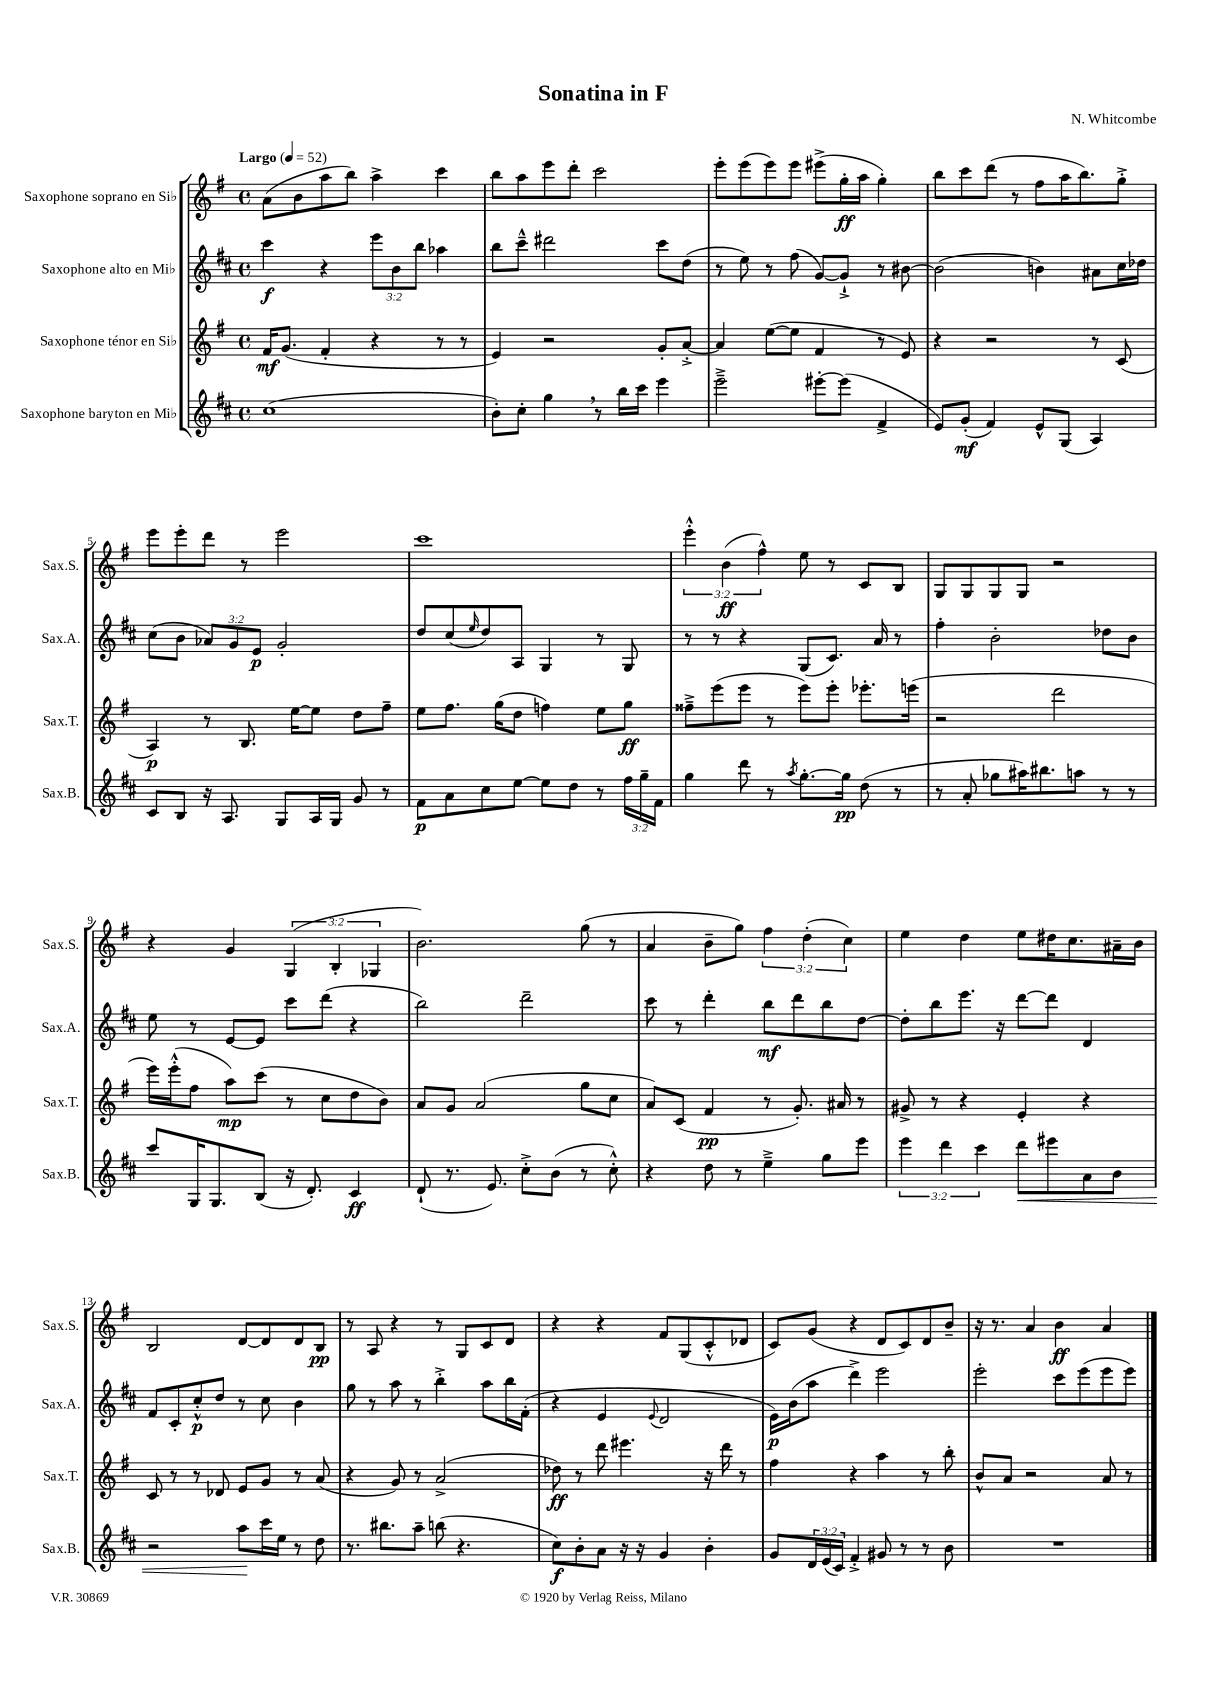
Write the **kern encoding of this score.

**kern	**dynam	**kern	**dynam	**kern	**dynam	**kern	**dynam
*part4	*part4	*part3	*part3	*part2	*part2	*part1	*part1
*staff4	*staff4	*staff3	*staff3	*staff2	*staff2	*staff1	*staff1
*I"Saxophone baryton en Mi♭	*	*I"Saxophone ténor en Si♭	*	*I"Saxophone alto en Mi♭	*	*I"Saxophone soprano en Si♭	*
*I'Sax.B.	*	*I'Sax.T.	*	*I'Sax.A.	*	*I'Sax.S.	*
*clefG2	*	*clefG2	*	*clefG2	*	*clefG2	*
*k[f#c#]	*	*k[f#]	*	*k[f#c#]	*	*k[f#]	*
*M4/4	*	*M4/4	*	*M4/4	*	*M4/4	*
*met(c)	*	*met(c)	*	*met(c)	*	*met(c)	*
*MM52	*	*MM52	*	*MM52	*	*MM52	*
=1	=1	=1	=1	=1	=1	=1	=1
!	!	!	!	!	!	!LO:TX:a:B:t=Largo	!
(1cc#	.	16f#/KL	mf	4ccc#\	f	(8a\L	.
.	.	(8.g/J	.	.	.	.	.
.	.	.	.	.	.	8b\	.
.	.	4f#'/	.	4r	.	8aa\	.
.	.	.	.	.	.	8bb\J)	.
.	.	4r	.	12eee\L	.	4aa^\	.
.	.	.	.	12b\	.	.	.
.	.	.	.	12bb\J	.	.	.
.	.	8r	.	4aa-X\	.	4ccc\	.
.	.	8r	.	.	.	.	.
=2	=2	=2	=2	=2	=2	=2	=2
8b'\L)	.	4e/)	.	8bb\L	.	8bb\L	.
8cc#'\J	.	.	.	8ccc#~^^\J	.	8aa\	.
4gg,\	.	2r	.	2ddd#X\	.	8eee\	.
.	.	.	.	.	.	8ddd'\J	.
8r	.	.	.	.	.	2ccc\	.
16bb\LL	.	.	.	.	.	.	.
16ccc#\JJ	.	.	.	.	.	.	.
4eee\	.	8g'/L	.	8ccc#\L	.	.	.
.	.	[8a'^/J	.	(8dd\J	.	.	.
=3	=3	=3	=3	=3	=3	=3	=3
2eee~^\	.	4a/]	.	8r	.	8eee'\L	.
.	.	.	.	8ee\)	.	(8eee\	.
.	.	([8ee\L	.	8r	.	8eee\)	.
.	.	8ee\J]	.	(8ff#\	.	8eee\J	.
[8eee#X'\L	.	4f#/	.	[8g/L)	.	(8eee#X^\L	.
(8eee#\J]	.	.	.	8g`^/J]	.	16gg'\L	ff
.	.	.	.	.	.	16aa\JJ	.
4f#^/	.	8r	.	8r	.	4gg'\)	.
.	.	8e/)	.	[8b#X\	.	.	.
=4	=4	=4	=4	=4	=4	=4	=4
8e/L)	.	4r	.	(2b#\]	.	8bb\L	.
(8g'/J	mf	.	.	.	.	8ccc\	.
4f#/)	.	2r	.	.	.	(8ddd\J	.
.	.	.	.	.	.	8r	.
8e^^/L	.	.	.	4bn\)	.	8ff#\L	.
(8G/J	.	.	.	.	.	16aa\K	.
.	.	.	.	.	.	8.bb\)	.
4A/)	.	8r	.	8a#X\L	.	.	.
.	.	(8c/	.	16cc#\L	.	8gg'^\J	.
.	.	.	.	16dd-X\JJ	.	.	.
!!LO:LB:g=z
=5	=5	=5	=5	=5	=5	=5	=5
8c#/L	.	4A/)	p	(8cc#\L	.	8eee\L	.
8B/J	.	.	.	8b\J	.	8eee'\	.
16r	.	8r	.	12a-X/L)	.	8ddd\J	.
8.A/	.	.	.	.	.	.	.
.	.	.	.	12g/	.	.	.
.	.	8.B/	.	.	.	8r	.
.	.	.	.	12e/J	p	.	.
8G/L	.	.	.	2g'/	.	2eee\	.
.	.	[16ee\KL	.	.	.	.	.
16A/L	.	8ee\J]	.	.	.	.	.
16G/JJ	.	.	.	.	.	.	.
8g/	.	8dd\L	.	.	.	.	.
8r	.	8ff#~\J	.	.	.	.	.
=6	=6	=6	=6	=6	=6	=6	=6
8f#\L	p	8ee\L	.	8dd/L	.	1ccc	.
8a\	.	8.ff#\J	.	(8cc#/	.	.	.
.	.	.	.	16qqee/	.	.	.
8cc#\	.	.	.	8dd/)	.	.	.
.	.	(16gg\KL	.	.	.	.	.
[8ee\J	.	8dd\J	.	8A/J	.	.	.
8ee\L]	.	4ffn\)	.	4G/	.	.	.
8dd\J	.	.	.	.	.	.	.
8r	.	8ee\L	.	8r	.	.	.
24ff#\LL	.	8gg\J	ff	8G/	.	.	.
24gg~\	.	.	.	.	.	.	.
24f#\JJ	.	.	.	.	.	.	.
=7	=7	=7	=7	=7	=7	=7	=7
4gg\	.	8ff##X~^\L	.	8r	.	6eee'^^\	.
.	.	(8eee\	.	8r	.	.	.
.	.	.	.	.	.	(6b\	ff
8ddd\	.	8eee\J	.	4r	.	.	.
.	.	.	.	.	.	6ff#^^\)	.
8r	.	8r	.	.	.	.	.
8qaa/	.	.	.	.	.	.	.
[8.gg'\L	.	8eee\L)	.	(8G/L	.	8ee\	.
.	.	8eee'\J	.	8.c#/J)	.	8r	.
16gg\Jk]	pp	.	.	.	.	.	.
(8dd\	.	8.eee-X'\L	.	.	.	8c/L	.
.	.	.	.	16a/	.	.	.
8r	.	.	.	8r	.	8B/J	.
.	.	(16eeen\Jk	.	.	.	.	.
=8	=8	=8	=8	=8	=8	=8	=8
8r	.	2r	.	4ff#'\	.	8G/L	.
8a'/	.	.	.	.	.	8G/	.
8gg-X\L	.	.	.	2b'\	.	8G/	.
16aa#X\K)	.	.	.	.	.	8G/J	.
8.bb#X\	.	.	.	.	.	.	.
.	.	2ddd\	.	.	.	2r	.
8aan\J	.	.	.	.	.	.	.
8r	.	.	.	8dd-X\L	.	.	.
8r	.	.	.	8b\J	.	.	.
!!LO:LB:g=z
=9	=9	=9	=9	=9	=9	=9	=9
8ccc#/L	.	16eee\LL)	.	8ee\	.	4r	.
.	.	(16eee'^^\J	.	.	.	.	.
16G/K	.	8ff#\J	.	8r	.	.	.
8.G/	.	.	.	.	.	.	.
.	.	8aa\L)	mp	[8e/L	.	4g/	.
(8B/J	.	(8ccc\J	.	8e/J]	.	.	.
16r	.	8r	.	8ccc#\L	.	(6G/	.
8.d'/)	.	.	.	.	.	.	.
.	.	8cc\L	.	(8ddd\J	.	.	.
.	.	.	.	.	.	6B'/	.
4c#/	ff	8dd\	.	4r	.	.	.
.	.	.	.	.	.	6G-X/	.
.	.	8b\J)	.	.	.	.	.
=10	=10	=10	=10	=10	=10	=10	=10
(8d`/	.	8a/L	.	2bb\)	.	2.b\)	.
8.r	.	8g/J	.	.	.	.	.
.	.	(2a/	.	.	.	.	.
8.e/)	.	.	.	.	.	.	.
8cc#'^\L	.	.	.	2ddd~\	.	.	.
(8b\J	.	.	.	.	.	.	.
8r	.	8gg\L	.	.	.	(8gg\	.
8cc#'^^\)	.	8cc\J	.	.	.	8r	.
=11	=11	=11	=11	=11	=11	=11	=11
4r	.	8a/L)	.	8ccc#\	.	4a/	.
.	.	(8c/J	.	8r	.	.	.
8dd\	.	4f#/	pp	4ddd'\	.	8b~\L	.
8r	.	.	.	.	.	8gg\J)	.
4ee~^\	.	8r	.	8bb\L	mf	6ff#\	.
.	.	8.g'/)	.	8ddd\	.	.	.
.	.	.	.	.	.	(6dd'\	.
8gg\L	.	.	.	8bb\	.	.	.
.	.	16a#X/	.	.	.	.	.
.	.	.	.	.	.	6cc\)	.
8eee\J	.	8r	.	[8dd\J	.	.	.
=12	=12	=12	=12	=12	=12	=12	=12
6eee\	.	8g#X^/	.	8dd'\L]	.	4ee\	.
.	.	8r	.	8bb\	.	.	.
6ddd\	.	.	.	.	.	.	.
.	.	4r	.	8.eee\J	.	4dd\	.
6ccc#\	.	.	.	.	.	.	.
.	.	.	.	16r	.	.	.
!	!LO:HP:b	!	!	!	!	!	!
8ddd\L	<	4e'/	.	[8ddd\L	.	8ee\L	.
8eee#X\	.	.	.	8ddd\J]	.	16dd#X\K	.
.	.	.	.	.	.	8.cc\	.
8a\	.	4r	.	4d/	.	.	.
8b\J	.	.	.	.	.	16a#X~\L	.
.	.	.	.	.	.	16b\JJ	.
!!LO:LB:g=z
=13	=13	=13	=13	=13	=13	=13	=13
2r	.	8c/	.	8f#/L	.	2B/	.
.	.	8r	.	8c#'/	.	.	.
.	.	8r	.	8cc#'^^/	p	.	.
.	.	8d-X/	.	8dd/J	.	.	.
8aa\L	.	8e/L	.	8r	.	[8d/L	.
16ccc#\L	[	8g/J	.	8cc#\	.	8d/]	.
16ee\JJ	.	.	.	.	.	.	.
8r	.	8r	.	4b\	.	8d/	.
8dd\	.	(8a/	.	.	.	8B/J	pp
=14	=14	=14	=14	=14	=14	=14	=14
8.r	.	4r	.	8gg\	.	8r	.
.	.	.	.	8r	.	8A/	.
8.bb#X\L	.	.	.	.	.	.	.
.	.	8g/)	.	8aa\	.	4r	.
8aa~\J	.	8r	.	8r	.	.	.
(8bbn\	.	(2a^/	.	4bb'^\	.	8r	.
4.r	.	.	.	.	.	8G/L	.
.	.	.	.	8aa\L	.	8c/	.
.	.	.	.	16bb\L	.	8d/J	.
.	.	.	.	(16f#'\JJ	.	.	.
=15	=15	=15	=15	=15	=15	=15	=15
8cc#\L)	f	8dd-X\)	ff	4r	.	4r	.
8b'\	.	8r	.	.	.	.	.
8a\J	.	8ddd\	.	4e/	.	4r	.
16r	.	4.eee#X\	.	.	.	.	.
16r	.	.	.	.	.	.	.
.	.	.	.	8qqe/	.	.	.
4g/	.	.	.	2d/	.	8f#/L	.
.	.	.	.	.	.	(8G/	.
4b'\	.	16r	.	.	.	8c'^^/	.
.	.	16ddd\	.	.	.	.	.
.	.	8r	.	.	.	8d-X/J	.
=16	=16	=16	=16	=16	=16	=16	=16
8g/L	.	4ff#\	.	16e\LL)	p	8c/L)	.
.	.	.	.	(16b\J	.	.	.
24d/L	.	.	.	8aa\J	.	(8g/J	.
(24e/	.	.	.	.	.	.	.
24c#/JJ)	.	.	.	.	.	.	.
4f#'^/	.	4r	.	4ddd^\)	.	4r	.
8g#X/	.	4aa\	.	2eee\	.	8d/L	.
8r	.	.	.	.	.	8c/)	.
8r	.	8r	.	.	.	8d/	.
8b\	.	8bb'\	.	.	.	8b~/J	.
=17	=17	=17	=17	=17	=17	=17	=17
1r	.	8b^^/L	.	2eee'\	.	16r	.
.	.	.	.	.	.	8.r	.
.	.	8a/J	.	.	.	.	.
.	.	2r	.	.	.	4a/	.
.	.	.	.	8ccc#\L	.	4b\	ff
.	.	.	.	(8eee\	.	.	.
.	.	8a/	.	8eee\	.	4a/	.
.	.	8r	.	8eee\J)	.	.	.
==	==	==	==	==	==	==	==
*-	*-	*-	*-	*-	*-	*-	*-
